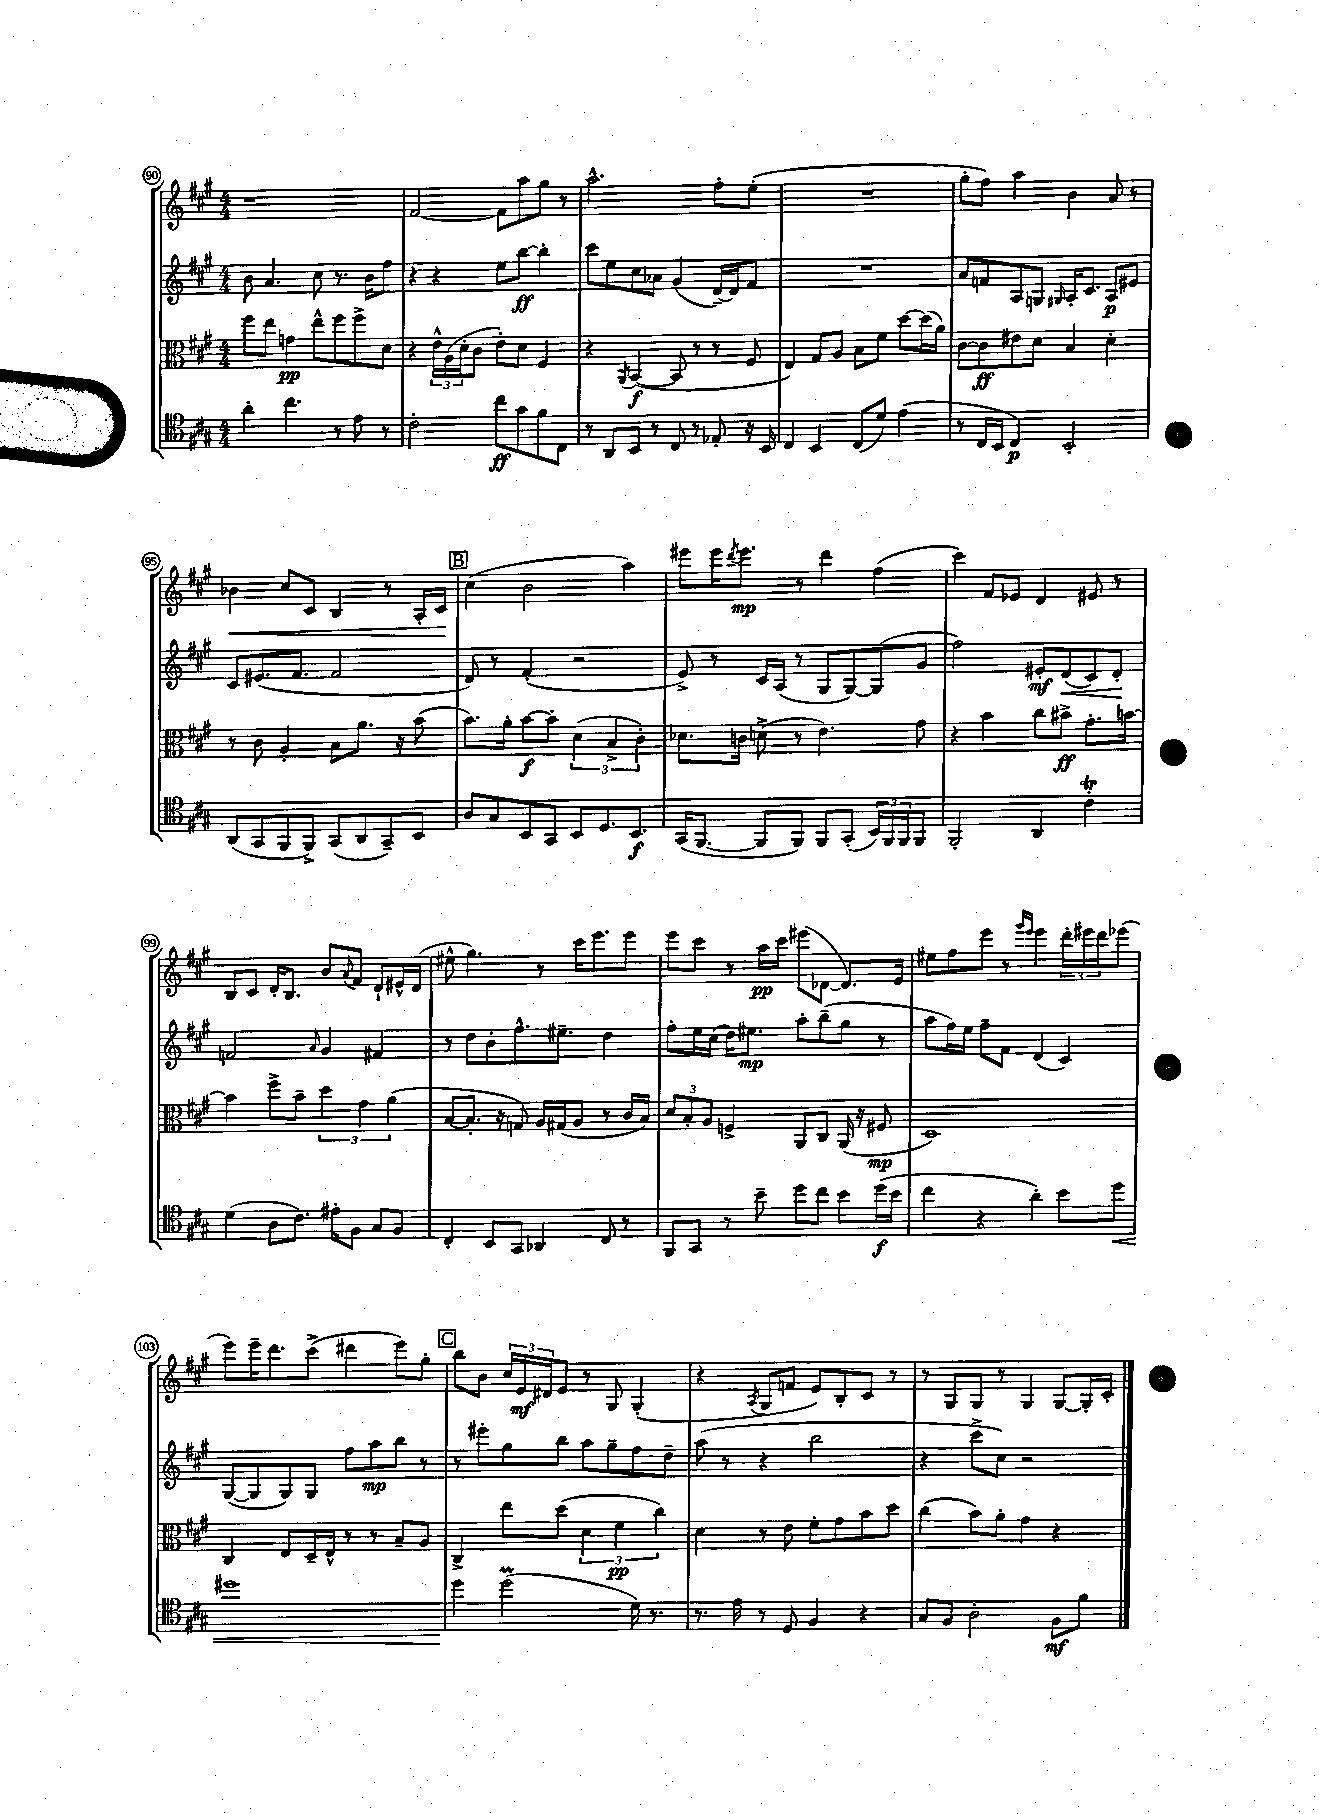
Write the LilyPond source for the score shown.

<<
\new StaffGroup <<
\new Staff = "s0" {
    \clef treble \key a \major \numericTimeSignature \time 4/4
    r1 |
    fis'2~ fis'8 a''8 gis''8 r8 |
    a''2.-^ fis''8-. e''8-.( |
    R1 |
    gis''8-. fis''8) a''4 b'4 a'8 r8 |
    bes'4\< cis''8 cis'8 b4 r8 a16-. cis'16\! |
    \mark \markup { \box "B" } cis''4( b'2 a''4) |
    eis'''8 eis'''16 \acciaccatura { d'''8 } eis'''8.\mp r8 d'''4 fis''4( |
    cis'''4) fis'8 ees'8 d'4 eis'8 r8 |
    b8 cis'8 d'16-. b8. b'8 \appoggiatura { a'8 } fis'8 d'8-! eis'16-^ d'16( |
    eis''8-^ gis''4.) r8 cis'''16 e'''8. e'''8 |
    e'''8 cis'''8 r8 a''16\pp cis'''16 eis'''8( des'8~ des'8.) e'16 |
    eis''8 fis''8 e'''8 r8 \grace { gis'''16 e'''16 } e'''4 \tuplet 3/2 { d'''16-. eis'''16 d'''16 } ees'''8( |
    e'''8) e'''16-- d'''8. cis'''8->( dis'''4 e'''8) gis''8-. |
    \mark \markup { \box "C" } b''8 b'8 \tuplet 3/2 { cis''16 e'16\mf dis'16 } e'8 r8 gis8 gis4-.( |
    r4 \acciaccatura { a8 } gis8 f'8 e'8) b8-. cis'8 r8 |
    r8 gis8 gis8 r8 gis4 gis8~ gis16-. cis'16-. \bar "|." |
}
\new Staff = "s1" {
    \clef treble \key a \major \numericTimeSignature \time 4/4
    b'8 a'4. cis''8 r8. b'16 fis''8 |
    r4 r4 e''8 b''8~\ff b''4-. |
    cis'''8 e''8 cis''8 aes'8 gis'4( d'16~--) d'16 fis'8 |
    R1 |
    a'8 f'8 a8 g8 \grace { gis16 } a16-. cis'8. a8\p eis'8 |
    cis'8 eis'8.( fis'8. fis'2 |
    \mark \markup { \box "B" } d'8) r8 fis'4-.( r2 |
    e'8->) r8 cis'16 a16( r8 gis8 gis8~) gis8( gis'8 |
    fis''2) eis'8-.\mf d'8\<( cis'8) d'8-.\! |
    f'2 \grace { a'16 } gis'4 fis'4 |
    r8 d''8 b'8-. fis''8.-^ eis''8.-- d''4 |
    fis''8-. e''16 cis''16( d''16) eis''8.\mp a''8-. b''8--( gis''8 r8 |
    a''8 fis''16) e''16 fis''8-- fis'8 d'4( cis'4) |
    gis8~( gis8 gis8) gis8 fis''8 a''8\mp b''8 r8 |
    \mark \markup { \box "C" } r8 eis'''8-. gis''8 b''8 a''8 gis''8-- fis''8 d''8-- |
    a''8( r8 r4 b''2 |
    r4 cis'''8-> cis''8) r2 \bar "|." |
}
\new Staff = "s2" {
    \clef alto \key a \major \numericTimeSignature \time 4/4
    fis''8 e''8 g'4\pp e''8-^ fis''8 fis''8-> d'8 |
    r4 \tuplet 3/2 { e'16-^ a16( d'16-. } cis'8 e'8-.) d'8 fis4 |
    r4 \acciaccatura { a,8 } b,4~\f( b,8 r8 r8 fis8 |
    e4) gis8 a8 b8 fis'8 d''8~ d''16( a'16) |
    cis'8~ cis'8\ff eis'8 d'8 b4 d'4-. |
    r8 cis'8 a4-. b8 a'8. r16 b'8( |
    \mark \markup { \box "B" } b'8.) a'16-. b'8~\f b'8-. \tuplet 3/2 { d'4( b4-> cis'4-.) } |
    des'8. c'16 d'8->( r8 e'4.) gis'8 |
    r4 b'4 cis''8 bis'8->\ff gis'8.-. b'16~ |
    b'4 fis''8-> b'8-- \tuplet 3/2 { d''4 gis'4 a'4( } |
    b8~ b8.-. r16 g8) a16 gis16( a8 r8 cis'16 b16) |
    \tuplet 3/2 { d'8 b8-. a8 } f4-> a,8 cis8 a,16( r16 fis8\mp |
    d1) |
    cis4 e8 d16-- e16-^ r8 r8 b8-- a8 |
    \mark \markup { \box "C" } cis4-> e''8 d''8( \tuplet 3/2 { d'4 fis'4\pp cis''4) } |
    d'4 r8 e'8 fis'8-. gis'8 b'8 d''8 |
    cis''4( b'8) a'8-. gis'4 r4 \bar "|." |
}
\new Staff = "s3" {
    \clef tenor \key a \major \numericTimeSignature \time 4/4
    a'4-. cis''4. r8 e'8 r8 |
    cis'2-. cis''8\ff gis'8 fis'8 cis8 |
    r8 a,8 b,8 r8 cis8 r8 ees8-. r16 b,16 |
    cis4 b,4 cis8( d'8) e'4( |
    r8 cis16 b,16 cis4\p) b,2-. |
    a,8( gis,8 fis,8 fis,8->) gis,8( a,8 gis,8--) b,8 |
    \mark \markup { \box "B" } a8 gis8 b,8 gis,8 b,8 d8. b,8.\f |
    gis,16( fis,8.~ fis,8 fis,8) fis,8 gis,8-.( \tuplet 3/2 { b,16) fis,16 fis,16 } fis,8 |
    fis,2-. a,4 cis'4-.\trill |
    d'4( a8 cis'8.) eis'16-. fis8 gis8 fis8 |
    cis4-. b,8 gis,8 aes,4 cis8 r8 |
    fis,8 gis,8 r8 b'8-- d''8 cis''8 b'8 d''16\f( b'16 |
    cis''4 r4 a'4-.) b'8 d''8\< |
    dis''1 |
    \mark \markup { \box "C" } d''4\! d''2\prall( d'16) r8. |
    r8. e'16 r8 d8 fis4 r4 |
    gis8 fis8 a2-. fis8\mf fis'8 \bar "|." |
}
>>
>>
\layout { \context { \Score currentBarNumber = #90 \override BarNumber.stencil = #(make-stencil-circler 0.1 0.3 ly:text-interface::print) } }
